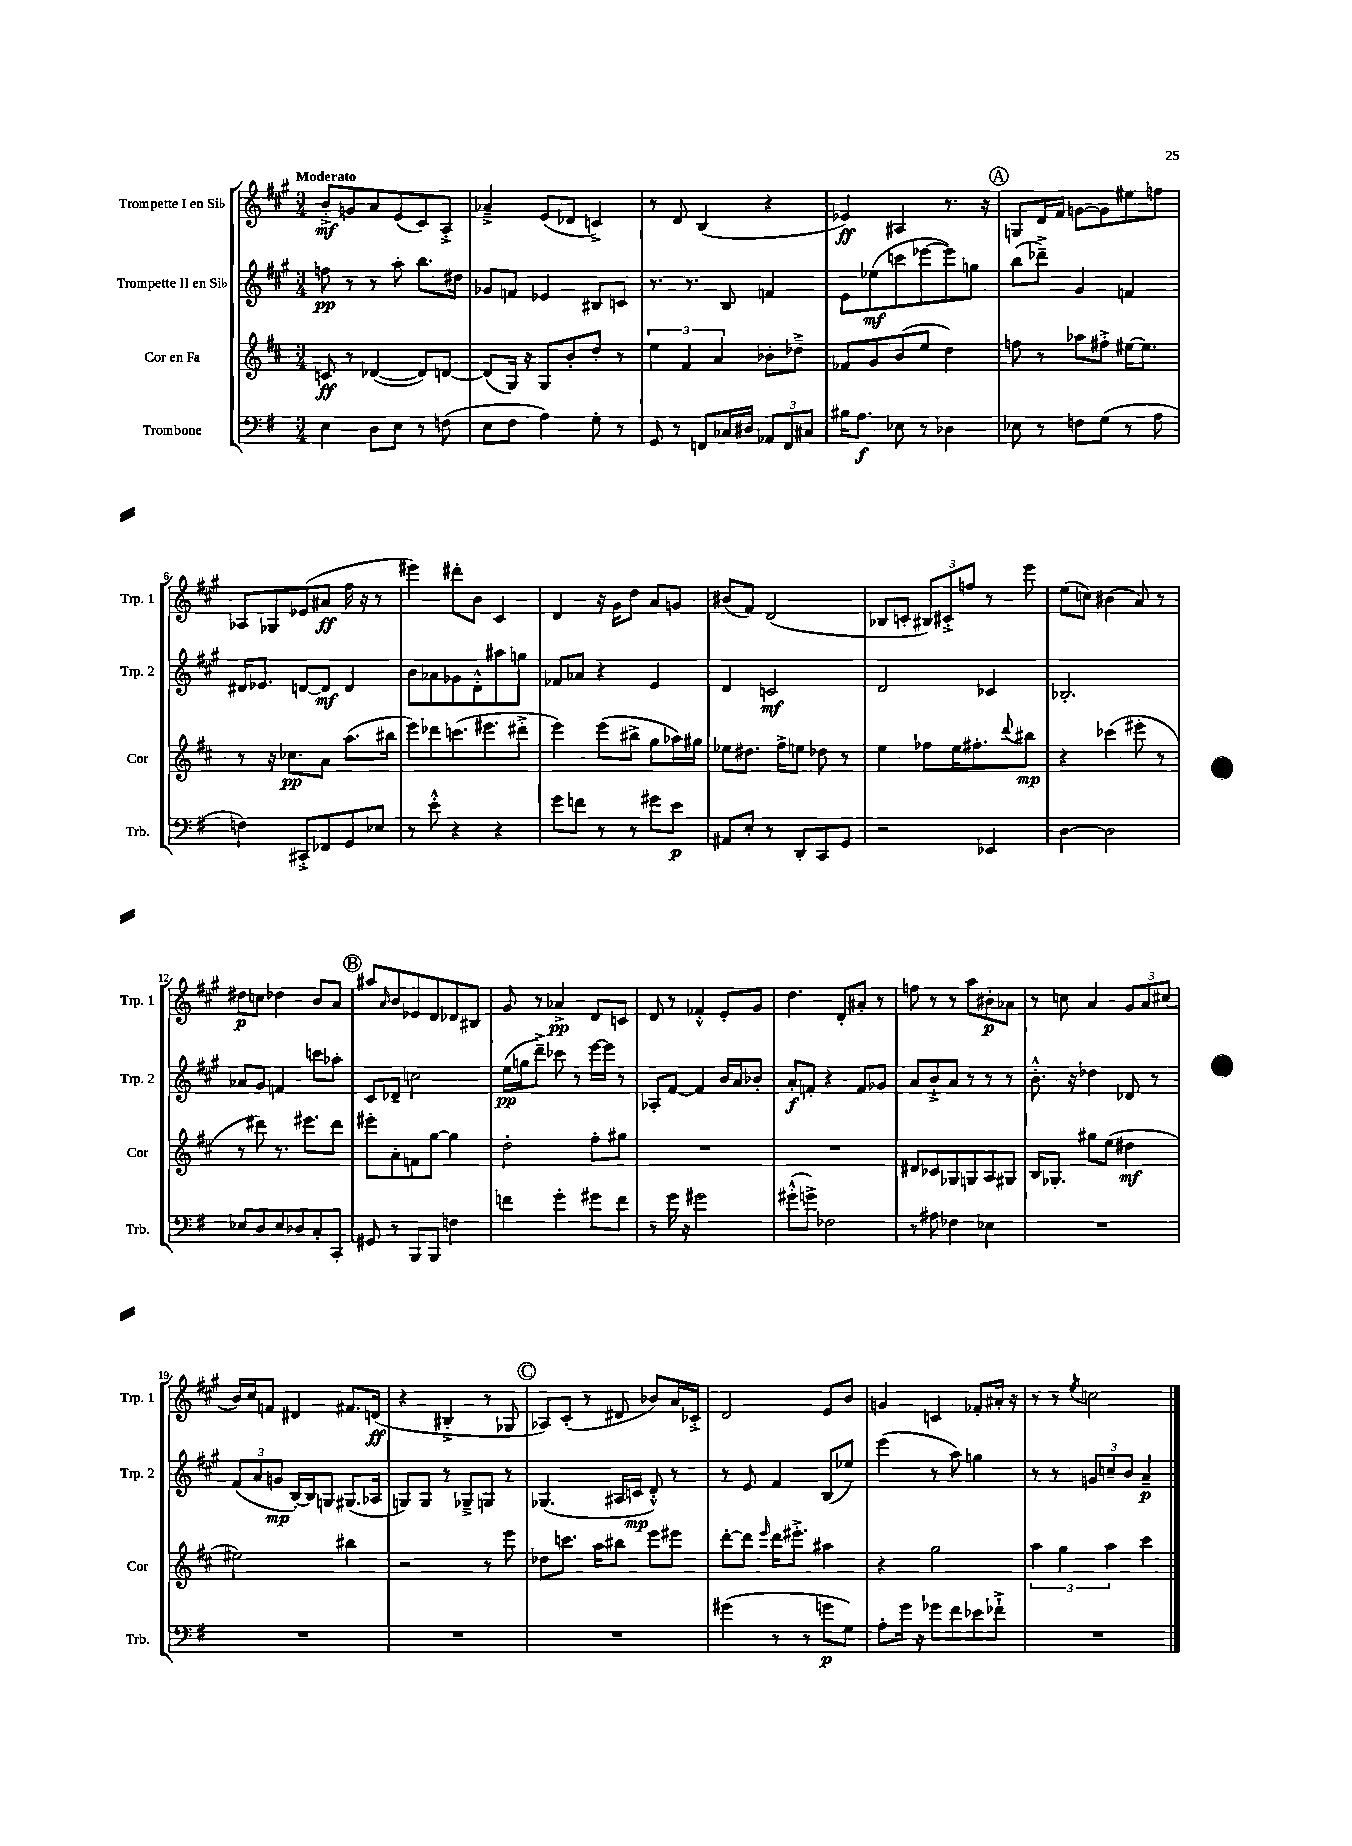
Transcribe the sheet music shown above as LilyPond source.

<<
\new StaffGroup <<
\new Staff = "s0" \with { instrumentName = "Trompette I en Sib" shortInstrumentName = "Trp. 1" } {
    \clef treble \key a \major \numericTimeSignature \time 3/4 \tempo "Moderato"
    b'8-.->\mf g'8 a'8 e'8( cis'8) a8-.-> |
    aes'4---> e'8( des'8 c'4->) |
    r8 d'8 b4( r4 |
    ees'4\ff) ais4 r8. r16 |
    \mark \markup { \circle "A" } g8 d'16 fis'16 g'8~ g'8 eis''8 f''8 |
    aes8 ges8 ees'8( ais'8\ff fis''16 r16 r8 |
    eis'''4) dis'''8-. b'8 cis'4 |
    d'4 r16 gis'16 d''8 a'8 g'8 |
    bis'8( fis'8) d'2( |
    bes8 c'8-. \tuplet 3/2 { bis8) cis'8-.-> f''8 } r8 e'''8 |
    e''8( c''8) bis'4( a'8) r8 |
    dis''8\p c''8 des''4 b'8 a'8 |
    \mark \markup { \circle "B" } ais''8 \grace { a'16 } b'8 ees'8 d'8 des'8 bis8 |
    gis'8 r8 aes'4->\pp d'8 c'8 |
    d'8 r8 fes'4-.-^ e'8-. gis'8 |
    d''4. d'8-. ais'8-. r8 |
    f''8 r8 r8 a''8 bis'8-.\p aes'8 |
    r8 c''8 a'4 \tuplet 3/2 { gis'8 a'8 cis''8( } |
    b'16) cis''16 f'8 dis'4 fis'8. d'16\ff( |
    r4 bis4-.-> r8 ges8 |
    \mark \markup { \circle "C" } aes8) cis'8-.( r8 dis'8 bes'8) a'16 ces'16-.-> |
    d'2 e'8 b'8 |
    g'4 c'4 fes'8-. ais'16-. r16 |
    r8 r8 \acciaccatura { e''8 } c''2 \bar "|." |
}
\new Staff = "s1" \with { instrumentName = "Trompette II en Sib" shortInstrumentName = "Trp. 2" } {
    \clef treble \key a \major \numericTimeSignature \time 3/4
    f''8\pp r8 r8 a''8-. b''8. dis''16 |
    ges'8 f'8 ees'4 bis8 c'8 |
    r8. r8. b8 f'4 |
    e'8 ees''8\mf( c'''8 ees'''8~ ees'''8) g''8 |
    \mark \markup { \circle "A" } b''8( des'''8--->) gis'4 f'4 |
    dis'16 ees'8. d'8~ d'8\mf d'4 |
    b'8 aes'8 ges'8 d'8-.-^ ais''8 g''8 |
    fes'8 aes'8 r4 e'4 |
    d'4 c'2\mf |
    d'2 ces'4 |
    bes2.-. |
    aes'8 gis'8 f'4 c'''8 aes''8-. |
    \mark \markup { \circle "B" } cis'8 des'8-- c''2 |
    e''16\pp( g''16 d'''8--->) ces'''8 r8 e'''16~ e'''16 r8 |
    aes8-. fis'8~ fis'4 b'16 a'16 bes'8-. |
    a'8-.\f f'8-. r4 f'8 ges'8 |
    a'8 b'8-!-> a'8 r8 r8 r8 |
    b'8.-.-^ r16 des''4 des'8 r8 |
    \tuplet 3/2 { fis'8( a'8 g'8\mp } b16~-.) b16 g8 gis8.( aes16 |
    g8) g8 r8 ges8---> g8 r8 |
    \mark \markup { \circle "C" } ges4.( ais16 c'16\mp d'8-.-^) r8 |
    r8 e'8 fis'4 b8( ees''8) |
    e'''4( r8 a''8) g''4 |
    r8 r8 \tuplet 3/2 { g'8 c''8-- b'8 } a'4--\p \bar "|." |
}
\new Staff = "s2" \with { instrumentName = "Cor en Fa" shortInstrumentName = "Cor" } {
    \clef treble \key d \major \numericTimeSignature \time 3/4
    c'8\ff r8 des'4~( des'8) d'8~ |
    d'8( g16) r16 g8 b'8-. d''8-. r8 |
    \tuplet 3/2 { e''4 fis'4 a'4 } bes'8-. des''8---> |
    fes'8 g'8 b'8( e''8 d''4) |
    \mark \markup { \circle "A" } f''8 r8 aes''8 fis''8-.-> eis''16~ eis''8. |
    r8 r16 ces''8.\pp a'8 a''8.( bis''16 |
    e'''8) des'''8 c'''8.( eis'''8. dis'''8-.-> |
    e'''4) e'''8( bis''8-> g''8 aes''16) gis''16 |
    ees''8 dis''8. fis''16-> e''8 des''8 r8 |
    e''4 fes''8 e''16 fis''8.-. \appoggiatura { d'''8 } bis''8\mp |
    r4 ces'''4( eis'''8-. r8 |
    r8 dis'''8) r8. eis'''8. dis'''8 |
    \mark \markup { \circle "B" } eis'''8-. a'8-. f'8 g''8~ g''4 |
    d''2-. fis''8-. gis''8 |
    R2. |
    R2. |
    dis'8 ces'8 ges8 g8 a8 gis8 |
    b16 ges8.-. gis''8 e''8( dis''4\mf |
    eis''2) bis''4 |
    r2 r8 e'''8 |
    \mark \markup { \circle "C" } des''8 c'''8. a''16 bis''8 e'''8 eis'''8 |
    d'''8~-. d'''8 \grace { e'''16 } d'''16 eis'''8.-.-> ais''4 |
    r4 g''2 |
    \tuplet 3/2 { a''4 g''4 a''4 } cis'''4 \bar "|." |
}
\new Staff = "s3" \with { instrumentName = "Trombone" shortInstrumentName = "Trb." } {
    \clef bass \key g \major \numericTimeSignature \time 3/4
    e4 d8 e8 r8 f8( |
    e8 fis8 a4) g8-. r8 |
    g,8 r8 f,8 ces16 dis16 \tuplet 3/2 { aes,8 f,8 cis8 } |
    bis16 a8.\f ees8 r8 des4 |
    \mark \markup { \circle "A" } ees8 r8 f8 g8( r8 a8 |
    f4) cis,8-.-> fes,8 g,8 ees8 |
    r8 e'8-.-^ r4 r4 |
    g'8 f'8 r8 r8 gis'8 e'8\p |
    ais,8 e8-. r8 d,8-. c,8 g,8 |
    r2 ees,4 |
    d4~ d2 |
    ees8 d8 ees8 des8 c8-. c,8-. |
    \mark \markup { \circle "B" } gis,8 r8 b,,8 b,,8 f4 |
    f'4 g'4-. gis'8 f'8 |
    r8 g'16 r16 gis'2 |
    gis'8-.-^( g'8->) fes2 |
    r8 ais8 fes4 ees4 |
    R2. |
    R2. |
    R2. |
    \mark \markup { \circle "C" } R2. |
    gis'4( r8 r8 g'8\p g8) |
    a8-. g'16 r16 ges'8 fis'8 ees'8 fes'8-!-> |
    R2. \bar "|." |
}
>>
>>
